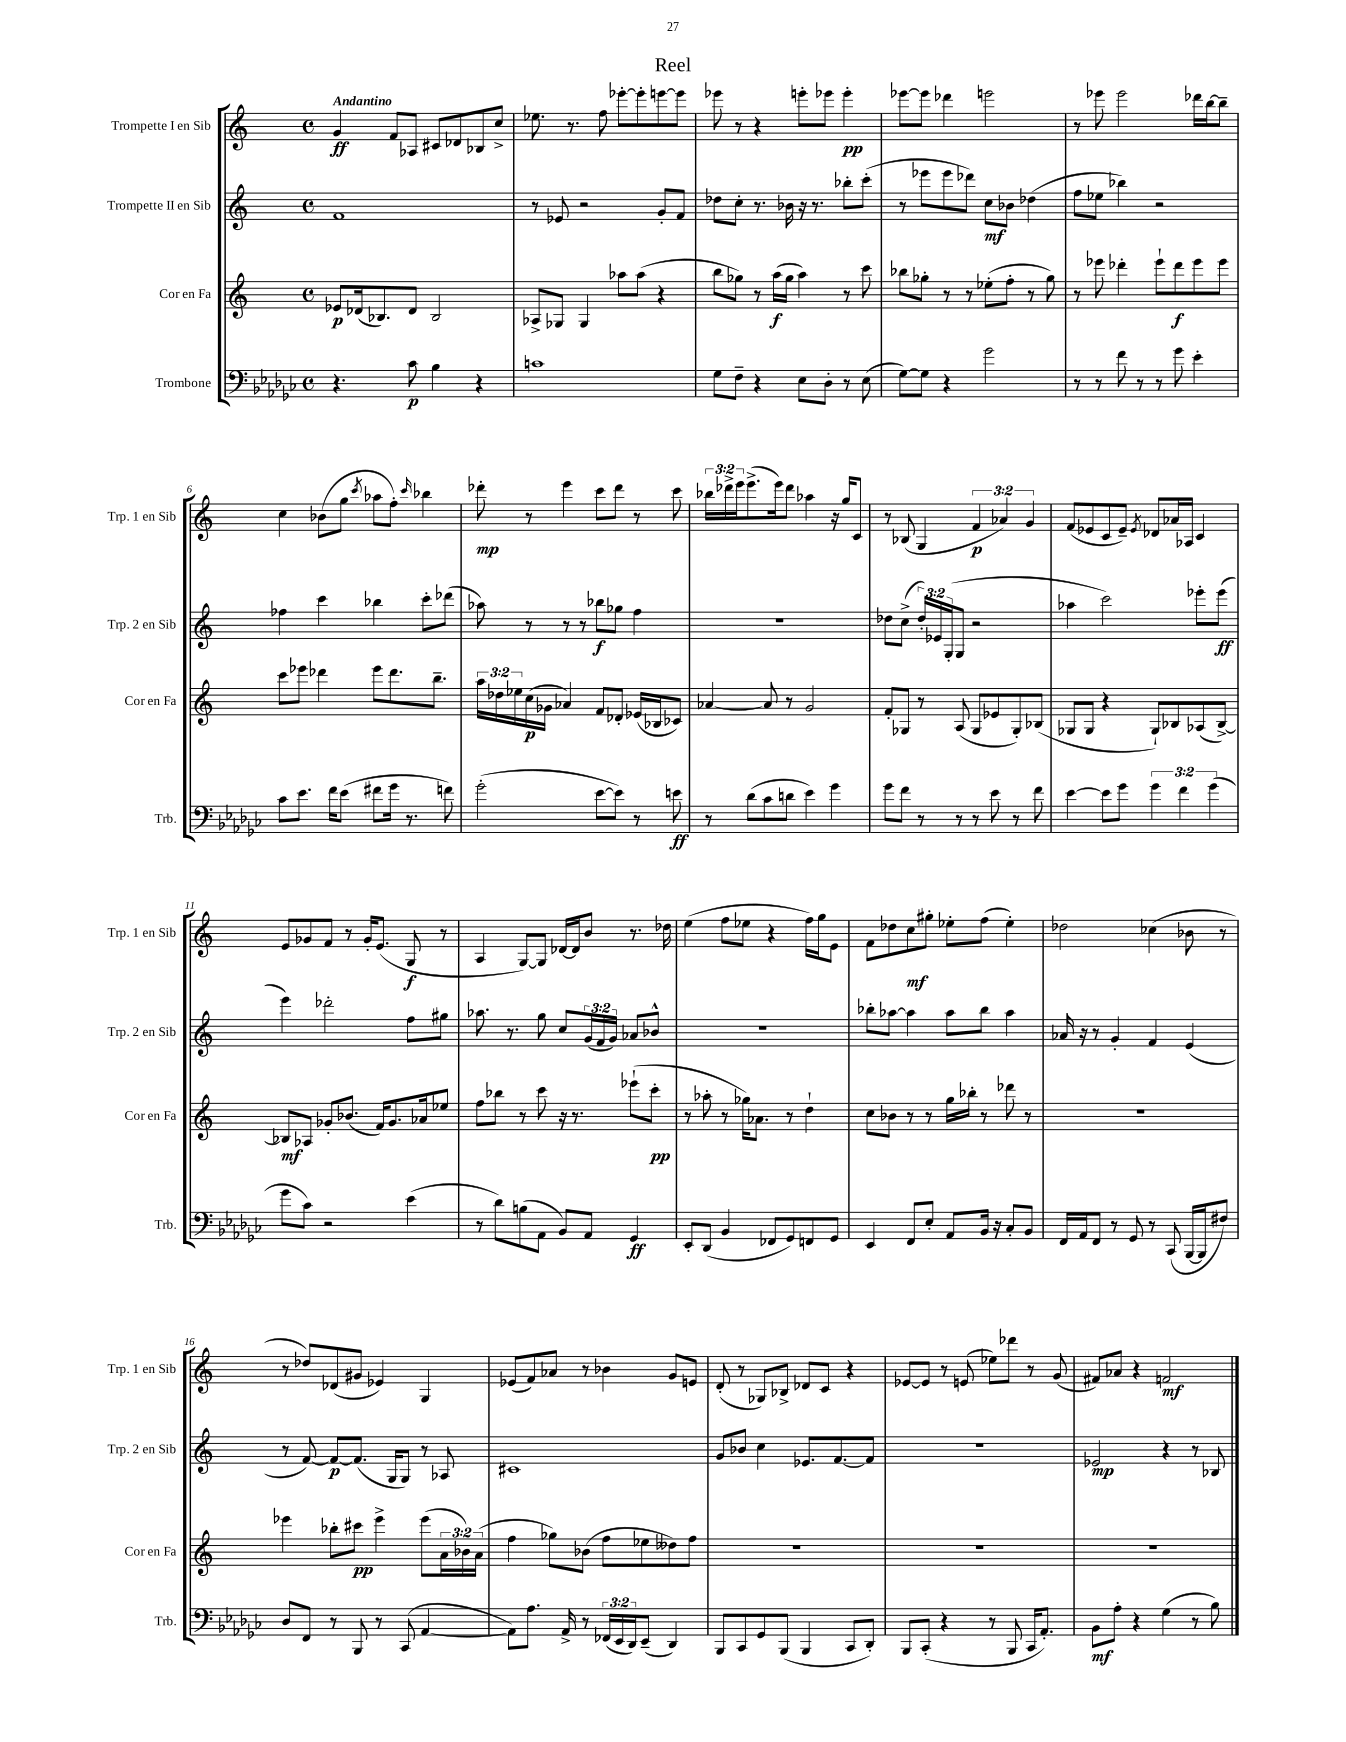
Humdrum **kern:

**kern	**dynam	**kern	**dynam	**kern	**dynam	**kern	**dynam
*part4	*part4	*part3	*part3	*part2	*part2	*part1	*part1
*staff4	*staff4	*staff3	*staff3	*staff2	*staff2	*staff1	*staff1
*I"Trombone	*	*I"Cor en Fa	*	*I"Trompette II en Sib	*	*I"Trompette I en Sib	*
*I'Trb.	*	*I'Cor en Fa	*	*I'Trp. 2 en Sib	*	*I'Trp. 1 en Sib	*
*clefF4	*	*clefG2	*	*clefG2	*	*clefG2	*
*k[b-e-a-d-g-c-]	*	*k[]	*	*k[]	*	*k[]	*
*M4/4	*	*M4/4	*	*M4/4	*	*M4/4	*
*met(c)	*	*met(c)	*	*met(c)	*	*met(c)	*
=1	=1	=1	=1	=1	=1	=1	=1
!	!	!	!	!	!	!LO:TX:a:B:t=Andantino	!
4.r	.	8e-X/L	p	1f	.	4g/	ff
.	.	(16d-X/k	.	.	.	.	.
.	.	8.B-X/)	.	.	.	.	.
.	.	.	.	.	.	8f/L	.
8c-\	p	8d-/J	.	.	.	8A-X/J	.
4B-\	.	2B-/	.	.	.	8c#X/L	.
.	.	.	.	.	.	8d-X/	.
4r	.	.	.	.	.	8B-X/	.
.	.	.	.	.	.	8cc^/J	.
=2	=2	=2	=2	=2	=2	=2	=2
1cn	.	8A-X^/L	.	8r	.	8.ee-X\	.
.	.	8G-X/J	.	8e-X/	.	.	.
.	.	.	.	.	.	8.r	.
.	.	4G-/	.	2r	.	.	.
.	.	.	.	.	.	8ff\	.
.	.	8aa-X\L	.	.	.	[8eee-X'\L	.
.	.	(8aa-\J	.	.	.	8eee-'\]	.
.	.	4r	.	8g'/L	.	[8eeen\	.
.	.	.	.	8f/J	.	8eee\J]	.
=3	=3	=3	=3	=3	=3	=3	=3
8G-\L	.	8bb\L	.	8dd-X\L	.	8eee-X\	.
8F~\J	.	8gg-X\J)	.	8cc'\J	.	8r	.
4r	.	8r	.	8.r	.	4r	.
.	.	(16aa\LL	f	.	.	.	.
.	.	16gg-\JJ	.	16b-X\	.	.	.
8E-\L	.	4aa\)	.	16r	.	8eeen'\L	.
.	.	.	.	8.r	.	.	.
8D-'\J	.	.	.	.	.	8eee-X\J	.
8r	.	8r	.	8bb-X'\L	.	4eee-'\	pp
(8E-\	.	8ccc\	.	(8ccc'\J	.	.	.
=4	=4	=4	=4	=4	=4	=4	=4
[8G-\L)	.	8bb-X\L	.	8r	.	[8eee-X\L	.
8G-\J]	.	8gg-X'\J	.	8eee-X\L	.	8eee-\J]	.
4r	.	8r	.	8eee-\	.	4ddd-X\	.
.	.	8r	.	8ddd-X\J)	.	.	.
2g-\	.	(8ee-X'\L	.	8cc\L	mf	2eeen\	.
.	.	8ff'\J	.	8b-X\J	.	.	.
.	.	8r	.	(4dd-X\	.	.	.
.	.	8gg-\)	.	.	.	.	.
=5	=5	=5	=5	=5	=5	=5	=5
8r	.	8r	.	8ff\L	.	8r	.
8r	.	8eee-X\	.	8ee-X\J	.	8eee-X\	.
8f\	.	4ddd-X'\	.	4bb-X\)	.	2eee-\	.
8r	.	.	.	.	.	.	.
8r	.	8eee-`\L	.	2r	.	.	.
8g-\	.	8ddd-\	f	.	.	.	.
4e-'\	.	8eee-\	.	.	.	16ddd-X\LL	.
.	.	.	.	.	.	[16bb\J	.
.	.	8eee-\J	.	.	.	8bb~\J]	.
!!LO:LB:g=z
=6	=6	=6	=6	=6	=6	=6	=6
8c-\L	.	8ccc\L	.	4ff-X\	.	4cc\	.
8.e-\J	.	8eee-X\J	.	.	.	.	.
.	.	4ddd-X\	.	4ccc\	.	(8b-X\L	.
16f\KL	.	.	.	.	.	.	.
(8e-\J	.	.	.	.	.	8gg\J	.
.	.	.	.	.	.	8qccc/	.
8f#X\L	.	8eee-\L	.	4bb-X\	.	8aa-X\L	.
16g-\Jk	.	8.ddd-\	.	.	.	8ff'\J)	.
8.r	.	.	.	.	.	.	.
.	.	.	.	.	.	16qqccc/	.
.	.	.	.	8ccc'\L	.	4bb-X\	.
.	.	8.bb~\J	.	.	.	.	.
8fn\)	.	.	.	(8ddd-X\J	.	.	.
=7	=7	=7	=7	=7	=7	=7	=7
(2g-'\	.	24aa\LL	.	8aa-X\)	.	8ddd-X'\	mp
.	.	24dd-X\	.	.	.	.	.
.	.	24ee-X\	.	.	.	.	.
.	.	(16cc\	p	8r	.	8r	.
.	.	16g-X\JJ	.	.	.	.	.
.	.	4a-X/)	.	8r	.	4eee\	.
.	.	.	.	8r	.	.	.
[8e-\L	.	8f/L	.	8bb-X\L	f	8ccc\L	.
8e-\J])	.	8d-X'/J	.	8gg-X\J	.	8ddd-\J	.
8r	.	(16e-X/LL	.	4ff\	.	8r	.
.	.	16B-X/J	.	.	.	.	.
8en\	ff	8c-X/J)	.	.	.	8ccc\	.
=8	=8	=8	=8	=8	=8	=8	=8
8r	.	[4a-X/	.	1r	.	24bb-X\LL	.
.	.	.	.	.	.	24ddd-X^\	.
.	.	.	.	.	.	24eee\J	.
(8d-\L	.	.	.	.	.	(8.eee^\	.
8c-\	.	8a-/]	.	.	.	.	.
.	.	.	.	.	.	16eee\k)	.
8dn\J	.	8r	.	.	.	8ddd-\J	.
4e-\)	.	2g/	.	.	.	4aa-X\	.
4g-\	.	.	.	.	.	16r	.
.	.	.	.	.	.	16gg/KL	.
.	.	.	.	.	.	8c/J	.
=9	=9	=9	=9	=9	=9	=9	=9
8g-\L	.	8f'/L	.	8dd-X\L	.	8r	.
8f\J	.	8G-X/J	.	(8cc^\J	.	(8B-X/	.
8r	.	8r	.	24dd-'/LL)	.	4G/	.
.	.	.	.	24e-X/	.	.	.
.	.	.	.	(24G'/J	.	.	.
8r	.	(8A/	.	8G/J	.	.	.
8r	.	8G-/L	.	2r	.	6f/	p
8e-\	.	8e-X/	.	.	.	.	.
.	.	.	.	.	.	6a-X/)	.
8r	.	8G-'/)	.	.	.	.	.
.	.	.	.	.	.	6g/	.
8f\	.	(8B-X/J	.	.	.	.	.
=10	=10	=10	=10	=10	=10	=10	=10
[4e-\	.	8G-X/L	.	4aa-X\	.	(8f/L	.
.	.	8G-/J	.	.	.	8e-X/	.
8e-\L]	.	4r	.	2ccc\)	.	8c/	.
8g-\J	.	.	.	.	.	8e-~/J)	.
.	.	.	.	.	.	8qe-/	.
6g-\	.	8G-`/L)	.	.	.	8d-X/L	.
.	.	8B-X/	.	.	.	16a-X/L	.
6f\	.	.	.	.	.	.	.
.	.	.	.	.	.	16A-X/JJ	.
.	.	(8A-X/	.	8eee-X'\L	.	4c/	.
(6g-\	.	.	.	.	.	.	.
.	.	[8B-^/J)	.	(8eee-\J	ff	.	.
!!LO:LB:g=z
=11	=11	=11	=11	=11	=11	=11	=11
8g-\L	.	8B-X/L]	mf	4eee\)	.	8e/L	.
8c-\J)	.	8A-X/J	.	.	.	8g-X/	.
2r	.	8g-X'/L	.	2ddd-X'\	.	8f/J	.
.	.	(8.b-X/J	.	.	.	8r	.
.	.	.	.	.	.	16g-'/KL	.
.	.	16f/KL)	.	.	.	(8.e/J	.
.	.	8.g-/	.	.	.	.	.
(4e-\	.	.	.	8ff\L	.	8G/	f
.	.	16a-X/k	.	.	.	.	.
.	.	8ee-X/J	.	8gg#X\J	.	8r	.
=12	=12	=12	=12	=12	=12	=12	=12
8r	.	8ff\L	.	8.aa-X\	.	4A/	.
8d-\L)	.	8bb-X\J	.	.	.	.	.
.	.	.	.	8.r	.	.	.
(8Bn\	.	8r	.	.	.	[8G/L)	.
8AA-\J	.	8ccc\	.	8gg\	.	8G/J]	.
8BB-/L)	.	16r	.	8cc/L	.	[16d-X/LL	.
.	.	8.r	.	.	.	16d-/J]	.
8AA-/J	.	.	.	(24g/L	.	8b/J	.
.	.	.	.	24f/	.	.	.
.	.	.	.	24g/JJ)	.	.	.
4GG-/	ff	(8eee-X`\L	.	8a-X/L	.	8.r	.
.	.	8ccc'\J	pp	8b-X^^/J	.	.	.
.	.	.	.	.	.	16dd-X\	.
=13	=13	=13	=13	=13	=13	=13	=13
8EE-'/L	.	8r	.	1r	.	(4ee\	.
(8DD-/J	.	8aa-X'\	.	.	.	.	.
4BB-/	.	8r	.	.	.	8ff\L	.
.	.	16gg-X\KL)	.	.	.	8ee-X\J	.
.	.	8.a-X\J	.	.	.	.	.
8FF-X/L	.	.	.	.	.	4r	.
8GG-/)	.	8r	.	.	.	.	.
8FFn/	.	4dd`\	.	.	.	16ff\LL)	.
.	.	.	.	.	.	16gg\J	.
8GG-/J	.	.	.	.	.	8e\J	.
=14	=14	=14	=14	=14	=14	=14	=14
4EE-/	.	8cc\L	.	8bb-X'\L	.	8f\L	.
.	.	8b-X\J	.	[8aa-X\J	.	8dd-X\	.
8FF/L	.	8r	.	4aa-\]	.	8cc\	mf
8E-'/J	.	8r	.	.	.	8gg#X'\J	.
8AA-/L	.	16gg\LL	.	8aa-\L	.	8ee-X'\L	.
.	.	16bb-X'\JJ	.	.	.	.	.
16BB-/Jk	.	8r	.	8bb-\J	.	(8ff\J	.
16r	.	.	.	.	.	.	.
8C-'/L	.	8ddd-X\	.	4aa-\	.	4ee-'\)	.
8BB-/J	.	8r	.	.	.	.	.
=15	=15	=15	=15	=15	=15	=15	=15
16FF/LL	.	1r	.	16a-X/	.	2dd-X\	.
16AA-/J	.	.	.	16r	.	.	.
8FF/J	.	.	.	8r	.	.	.
8r	.	.	.	4g'/	.	.	.
8GG-/	.	.	.	.	.	.	.
8r	.	.	.	4f/	.	(4cc-X\	.
(8CC-/	.	.	.	.	.	.	.
[16BBB-/LL	.	.	.	(4e/	.	8b-X\	.
16BBB-/J]	.	.	.	.	.	.	.
8F#X/J)	.	.	.	.	.	8r	.
!!LO:LB:g=z
=16	=16	=16	=16	=16	=16	=16	=16
8D-/L	.	4eee-X\	.	8r	.	8r	.
8FF/J	.	.	.	[8f/)	.	8dd-X/L)	.
8r	.	8bb-X'\L	.	8f/L_	p	(8d-X/	.
8BBB-/	.	8ccc#X\J	pp	(8.f/J]	.	8g#X/J	.
8r	.	4eee-^\	.	.	.	4e-X/)	.
.	.	.	.	16G/KL	.	.	.
(8CC-/	.	.	.	8G/J)	.	.	.
[4AA-/	.	(8eee-\L	.	8r	.	4G/	.
.	.	24a\L	.	8A-X/	.	.	.
.	.	24b-X\)	.	.	.	.	.
.	.	(24a\JJ	.	.	.	.	.
=17	=17	=17	=17	=17	=17	=17	=17
8AA-\L])	.	4ff\	.	1c#X	.	(8e-X/L	.
8.A-\J	.	.	.	.	.	8f/)	.
.	.	8gg-X\L)	.	.	.	8a-X/J	.
16AA-^/	.	.	.	.	.	.	.
8r	.	(8b-X\J	.	.	.	8r	.
(24FF-X/LL	.	8ff\L	.	.	.	4b-X\	.
24EE-/	.	.	.	.	.	.	.
24DD-/J)	.	.	.	.	.	.	.
(8EE-~/J	.	8ee-X\	.	.	.	.	.
4DD-/)	.	8dd--X\)	.	.	.	8g/L	.
.	.	8ff\J	.	.	.	8en/J	.
=18	=18	=18	=18	=18	=18	=18	=18
8BBB-/L	.	1r	.	8g/L	.	(8d'/	.
8CC-/	.	.	.	8b-X/J	.	8r	.
8GG-/	.	.	.	4cc\	.	8G-X/L)	.
(8BBB-/J	.	.	.	.	.	8B-X^/J	.
4BBB-/	.	.	.	8.e-X/L	.	8d-X/L	.
.	.	.	.	.	.	8c/J	.
.	.	.	.	[8.f/	.	.	.
8CC-/L	.	.	.	.	.	4r	.
8DD-'/J)	.	.	.	8f/J]	.	.	.
=19	=19	=19	=19	=19	=19	=19	=19
8BBB-/L	.	1r	.	1r	.	[8e-X/L	.
(8CC-'/J	.	.	.	.	.	8e-/J]	.
4r	.	.	.	.	.	8r	.
.	.	.	.	.	.	(8en/	.
8r	.	.	.	.	.	8ee-X\L)	.
8BBB-/	.	.	.	.	.	8ddd-X\J	.
16CC-/KL	.	.	.	.	.	8r	.
8.AA-'/J)	.	.	.	.	.	.	.
.	.	.	.	.	.	(8g/	.
=20	=20	=20	=20	=20	=20	=20	=20
8BB-\L	mf	1r	.	2e-X/	mp	8f#X/L)	.
8A-'\J	.	.	.	.	.	8a-X/J	.
4r	.	.	.	.	.	4r	.
(4G-\	.	.	.	4r	.	2fn/	mf
8r	.	.	.	8r	.	.	.
8B-\)	.	.	.	8B-X/	.	.	.
==	==	==	==	==	==	==	==
*-	*-	*-	*-	*-	*-	*-	*-
